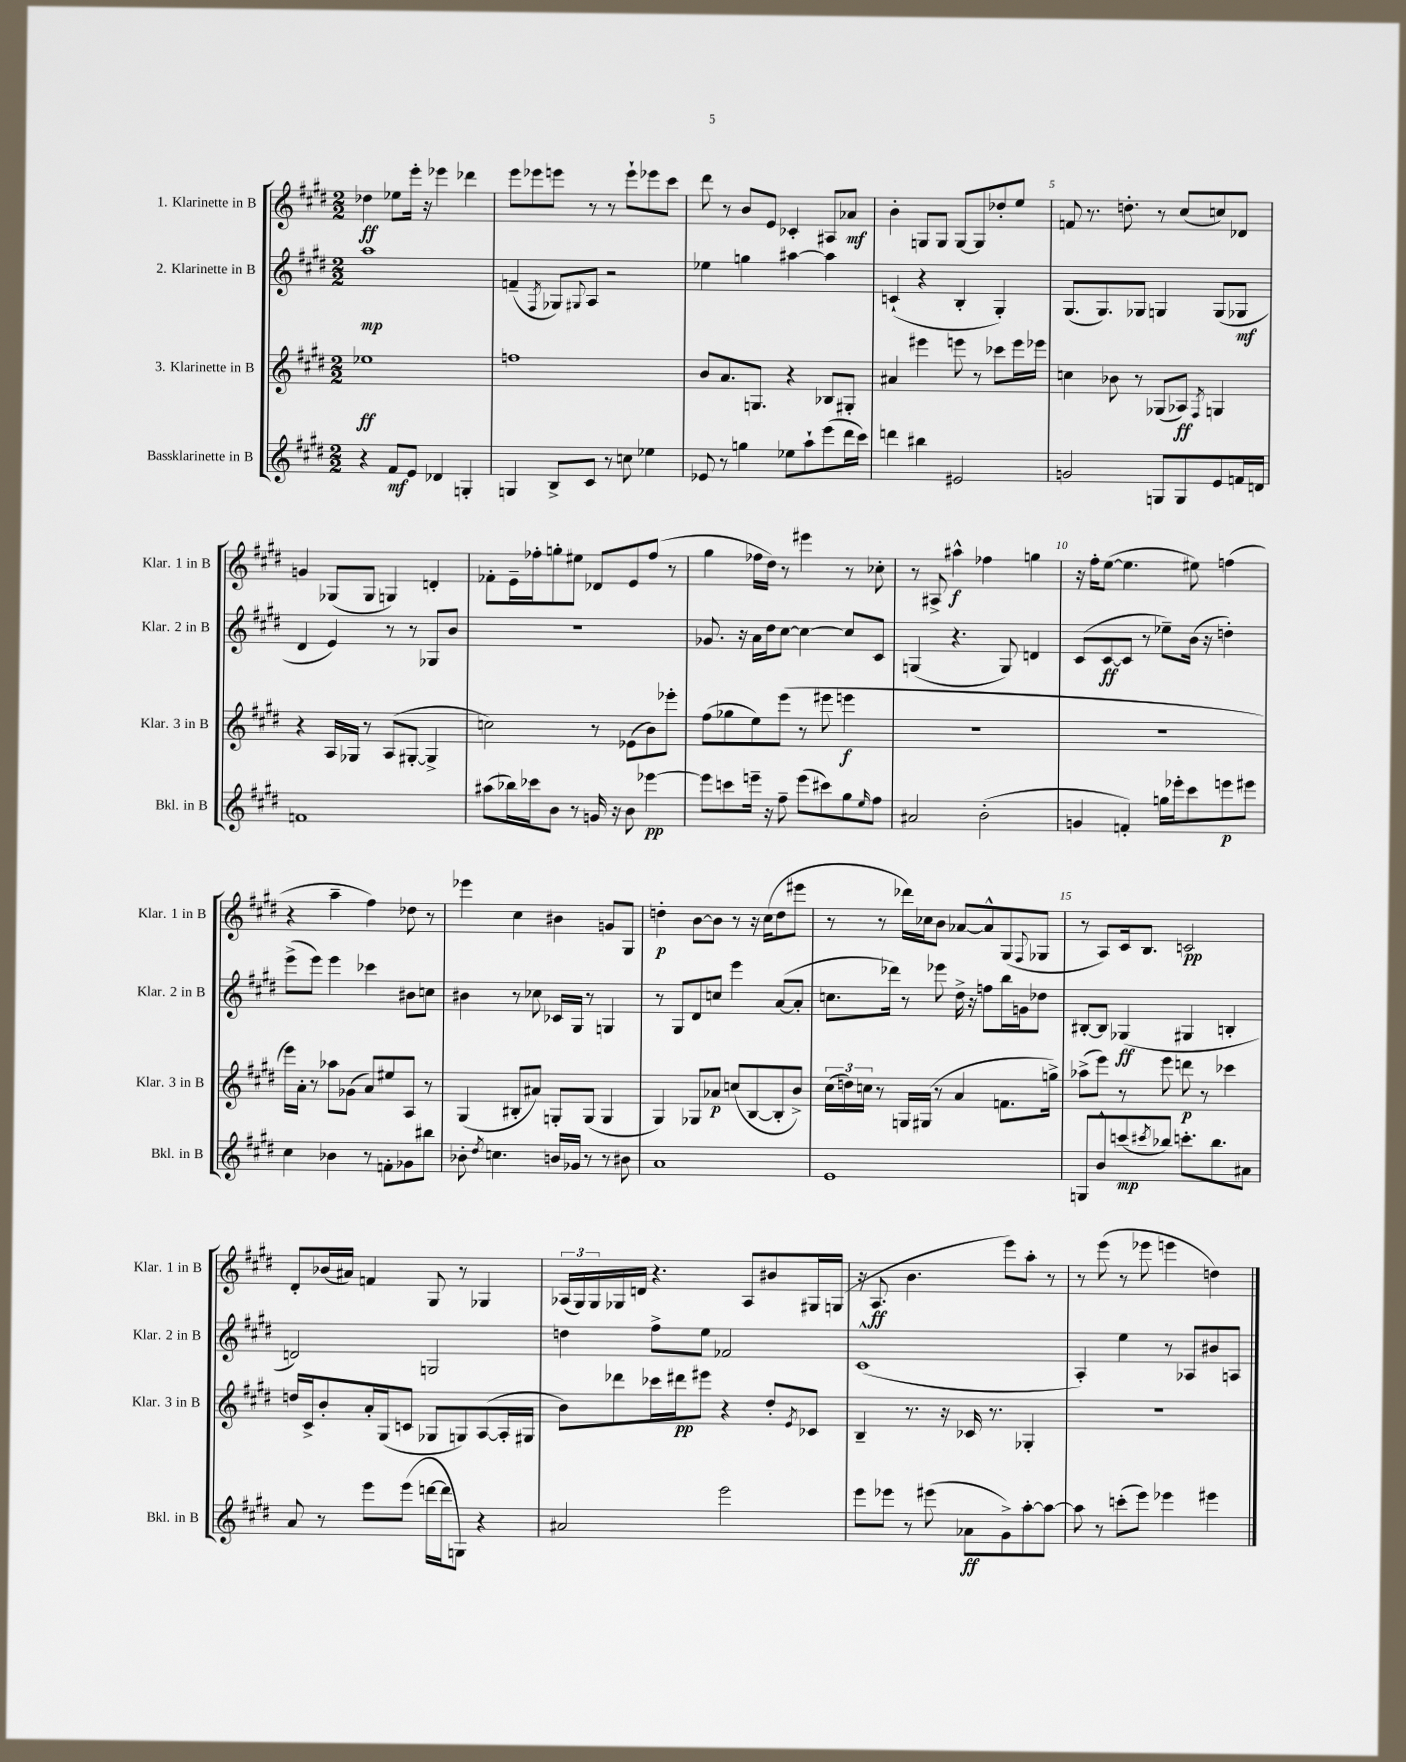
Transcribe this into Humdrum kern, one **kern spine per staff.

**kern	**dynam	**kern	**dynam	**kern	**dynam	**kern	**dynam
*part4	*part4	*part3	*part3	*part2	*part2	*part1	*part1
*staff4	*staff4	*staff3	*staff3	*staff2	*staff2	*staff1	*staff1
*I"Bassklarinette in B	*	*I"3. Klarinette in B	*	*I"2. Klarinette in B	*	*I"1. Klarinette in B	*
*I'Bkl. in B	*	*I'Klar. 3 in B	*	*I'Klar. 2 in B	*	*I'Klar. 1 in B	*
*clefG2	*	*clefG2	*	*clefG2	*	*clefG2	*
*k[f#c#g#d#]	*	*k[f#c#g#d#]	*	*k[f#c#g#d#]	*	*k[f#c#g#d#]	*
*M2/2	*	*M2/2	*	*M2/2	*	*M2/2	*
=1	=1	=1	=1	=1	=1	=1	=1
4r	.	1ee-X	ff	1aa	mp	4dd-X\	ff
8f#/L	mf	.	.	.	.	8ee-X\L	.
8e/J	.	.	.	.	.	16eee'\Jk	.
.	.	.	.	.	.	16r	.
4d-X/	.	.	.	.	.	4eee-X\	.
4Gn'/	.	.	.	.	.	4ddd-X\	.
=2	=2	=2	=2	=2	=2	=2	=2
4Gn/	.	1ffn	.	(4fn~/	.	8eee\L	.
.	.	.	.	.	.	8eee-X\	.
.	.	.	.	8qF#/	.	.	.
8B^/L	.	.	.	8G-X/L)	.	8eeen\J	.
.	.	.	.	8qqG#X/	.	.	.
8c#/J	.	.	.	8A/J	.	8r	.
8r	.	.	.	2r	.	8r	.
8ccn\	.	.	.	.	.	8eee`\L	.
4ee-X\	.	.	.	.	.	8eee-X\	.
.	.	.	.	.	.	8ccc#\J	.
=3	=3	=3	=3	=3	=3	=3	=3
8e-X/	.	8b/L	.	4ee-X\	.	8ddd#\	.
8r	.	8.a/	.	.	.	8r	.
4ggn\	.	.	.	4ggn\	.	8b/L	.
.	.	8.Gn/J	.	.	.	.	.
.	.	.	.	.	.	8e/J	.
8ee-X\L	.	4r	.	[4aa#X\	.	4c-X'/	.
8aa`\	.	.	.	.	.	.	.
(8eee\	.	8B-X/L	.	4aa#\]	.	8A#X/L	.
16ddd#\L	.	8G#X'/J	.	.	.	8a-X/J	mf
16ccc#\JJ)	.	.	.	.	.	.	.
=4	=4	=4	=4	=4	=4	=4	=4
4dddn\	.	4a#X/	.	(4cn`/	.	4b'\	.
4bb#X\	.	4eee#X\	.	4r	.	8Gn/L	.
.	.	.	.	.	.	8G/J	.
2e#X/	.	8eeen\	.	4B'/	.	[8G/L	.
.	.	8r	.	.	.	8G/]	.
.	.	8ccc-X\L	.	4G#'/)	.	8dd-X'/	.
.	.	16eee\L	.	.	.	8ee/J	.
.	.	16eee-X\JJ	.	.	.	.	.
=5	=5	=5	=5	=5	=5	=5	=5
2gn/	.	4ccn\	.	(8.G#/L	.	8fn/	.
.	.	.	.	.	.	8.r	.
.	.	.	.	8.G#/)	.	.	.
.	.	8b-X\	.	.	.	.	.
.	.	.	.	.	.	8.ddn'\	.
.	.	8r	.	8G-X/J	.	.	.
8Gn/L	.	(8G-X/L	.	4Gn/	.	8r	.
8G/	.	8A-X/J)	ff	.	.	(8cc#/L	.
.	.	8qF#/	.	.	.	.	.
8e/	.	4Gn/	.	(8G/L	.	8ccn/)	.
16fn/L	.	.	.	8G-X/J	mf	8d-X/J	.
16dn/JJ	.	.	.	.	.	.	.
!!LO:LB:g=z
=6	=6	=6	=6	=6	=6	=6	=6
1fn	.	4r	.	4d#/	.	4gn/	.
.	.	16A/LL	.	4e/)	.	(8G-X/L	.
.	.	16G-X/JJ	.	.	.	.	.
.	.	8r	.	.	.	8G-/J	.
.	.	(8A/L	.	8r	.	4Gn/)	.
.	.	[8G#X'/J	.	8r	.	.	.
.	.	4G#^/]	.	8G-X/L	.	4dn'/	.
.	.	.	.	8b/J	.	.	.
=7	=7	=7	=7	=7	=7	=7	=7
(8aa#X\L	.	2ccn\)	.	1r	.	8f-X'\L	.
16bb-X\L)	.	.	.	.	.	16e~\L	.
16ccc-X\J	.	.	.	.	.	16ff-X'\J	.
8b\J	.	.	.	.	.	8ggn'\	.
8r	.	.	.	.	.	8ee#X\J	.
16gn/	.	8r	.	.	.	8d-X/L	.
16r	.	.	.	.	.	.	.
8b\	.	(8e-X\L	.	.	.	8e/	.
[4eee-X\	pp	8b\)	.	.	.	(8ff-/J	.
.	.	8eee-X'\J	.	.	.	8r	.
=8	=8	=8	=8	=8	=8	=8	=8
8eee-\L]	.	(8ff#\L	.	8.g-X/	.	4gg#\	.
8cccn\	.	8gg-X\	.	.	.	.	.
.	.	.	.	16r	.	.	.
16eeen~\Jk	.	8ee\)	.	16a\LL	.	16ff-X\LL	.
16r	.	.	.	16dd#\J	.	16dd#\JJ)	.
8ff#~\	.	(8eee\J	.	[8cc#\J	.	8r	.
(8eee\L	.	8r	.	4cc#\_	.	4eee#X\	.
8ccc#X\)	.	8eee#X\	.	.	.	.	.
8gg#\	.	4eeen\	f	8cc#/L]	.	8r	.
16qqee/	.	.	.	.	.	.	.
8ff#\J	.	.	.	8c#/J	.	8cc-X'\	.
=9	=9	=9	=9	=9	=9	=9	=9
2a#X/	.	1r	.	(4Gn/	.	8r	.
.	.	.	.	.	.	8A#X^/	.
.	.	.	.	4.r	.	4aa#X^^\	f
(2b'\	.	.	.	.	.	4ff-X\	.
.	.	.	.	8G/)	.	.	.
.	.	.	.	4dn/	.	4ggn\	.
=10	=10	=10	=10	=10	=10	=10	=10
4gn/	.	1r	.	(8c#/L	.	16r	.
.	.	.	.	.	.	16ff#'\KL	.
.	.	.	.	[8c#/	ff	([8ee\J	.
4fn'/)	.	.	.	8c#/J]	.	4.ee\]	.
.	.	.	.	8r	.	.	.
16ggn\LL	.	.	.	8ee-X~\L)	.	.	.
16eee-X'\J	.	.	.	.	.	.	.
8ccc#\	.	.	.	(16b\Jk	.	8ee#X\)	.
.	.	.	.	16r	.	.	.
8eeen\	p	.	.	4ddn'\)	.	(4ffn\	.
8eee#X\J	.	.	.	.	.	.	.
!!LO:LB:g=z
=11	=11	=11	=11	=11	=11	=11	=11
4cc#\	.	16eee\LL)	.	(8eee^\L	.	4r	.
.	.	16a'\JJ	.	.	.	.	.
.	.	8r	.	8eee\J)	.	.	.
4b-X\	.	8aa-X\L	.	4eee\	.	4aa~\	.
.	.	(8g-X\J	.	.	.	.	.
8r	.	8a/L)	.	4ccc-X\	.	4ff#\)	.
8fn'\L	.	8ee#X/	.	.	.	.	.
8g-X\	.	8A/J	.	8b#X\L	.	8dd-X\	.
8bb#X\J	.	8r	.	8ccn\J	.	8r	.
=12	=12	=12	=12	=12	=12	=12	=12
8b-X'\	.	(4G#/	.	4b#X\	.	4eee-X\	.
8qdd#/	.	.	.	.	.	.	.
4.ccn\	.	.	.	.	.	.	.
.	.	8B#X'/L	.	8r	.	4cc#\	.
.	.	8a#X/J)	.	8cc-X\	.	.	.
16bn/LL	.	8Gn'/L	.	16c-X/LL	.	4b#X\	.
16g-X/JJ	.	.	.	16G#/JJ	.	.	.
8r	.	(8G/J	.	8r	.	.	.
8r	.	4G/	.	4Gn/	.	8gn/L	.
8b#X\	.	.	.	.	.	8G#/J	.
=13	=13	=13	=13	=13	=13	=13	=13
1a	.	4G#/)	.	8r	.	4ddn'\	p
.	.	.	.	8G#/L	.	.	.
.	.	8G-X/L	.	8d#/	.	[8b\L	.
.	.	8a-X/J	p	8ccn/J	.	8b\J]	.
.	.	(8ccn/L	.	4eee\	.	8r	.
.	.	[8B/	.	.	.	16r	.
.	.	.	.	.	.	(16cc#\KL	.
.	.	8B'/]	.	([8a/L	.	8dd\	.
.	.	8b^/J)	.	8a'/J]	.	8eee#X\J	.
=14	=14	=14	=14	=14	=14	=14	=14
1e	.	(24cc#\LL	.	8.ccn\L	.	8r	.
.	.	24ddn\)	.	.	.	.	.
.	.	24ccn\JJ	.	.	.	.	.
.	.	8r	.	.	.	8r	.
.	.	.	.	16ddd-X\Jk)	.	.	.
.	.	16Gn/LL	.	8r	.	16ddd-X\LL)	.
.	.	(16G#X/JJ	.	.	.	16cc-X\J	.
.	.	8r	.	8eee-X\	.	8b\J	.
.	.	4a/	.	16dd#^\	.	[8a-X/L	.
.	.	.	.	16r	.	.	.
.	.	.	.	8ffn\L	.	8a-^^/]	.
.	.	8.fn\L	.	16bb\L	.	(8G#/	.
.	.	.	.	16gn\J	.	.	.
.	.	.	.	.	.	8qqF#/	.
.	.	.	.	8dd-X\J	.	8G-X/J	.
.	.	16ggn^\Jk)	.	.	.	.	.
=15	=15	=15	=15	=15	=15	=15	=15
8Gn/L	.	(8aa-X^\L	.	[8B#X'/L	.	8r	.
8b^^/	.	8eee\J)	.	8B#/J]	.	8A/L)	.
(8cccn/	mp	8r	.	(4G-X/	ff	16c#/k	.
.	.	.	.	.	.	8.B/J	.
8qccc#X/	.	.	.	.	.	.	.
8bb-X/J)	.	8eee\	.	.	.	.	.
8.cccn'\L	.	8dddn\	p	4G#X/	.	2cn/	pp
.	.	8r	.	.	.	.	.
8.bb-\	.	.	.	.	.	.	.
.	.	4ccc-X\	.	4Bn'/	.	.	.
8a#X\J	.	.	.	.	.	.	.
!!LO:LB:g=z
=16	=16	=16	=16	=16	=16	=16	=16
8a/	.	16ddn/LL	.	2dn/)	.	8d#'/L	.
.	.	16c#^/J	.	.	.	.	.
8r	.	8b'/	.	.	.	(16b-X/L	.
.	.	.	.	.	.	16a#X/JJ)	.
8eee\L	.	16a'/L	.	.	.	4fn/	.
.	.	(16G#/J	.	.	.	.	.
(8eee\J	.	8cn/J	.	.	.	.	.
[16dddn\LL	.	8G-X/L	.	2Gn/	.	8G#/	.
16ddd\J]	.	.	.	.	.	.	.
8Gn\J)	.	8Gn/)	.	.	.	8r	.
4r	.	([8A/	.	.	.	4G-X/	.
.	.	16A'/L]	.	.	.	.	.
.	.	16G#X/JJ	.	.	.	.	.
=17	=17	=17	=17	=17	=17	=17	=17
2a#X/	.	8b\L)	.	4ddn\	.	(24A-X/LL	.
.	.	.	.	.	.	24G#/)	.
.	.	.	.	.	.	24G#/	.
.	.	8ddd-X\	.	.	.	16G-X/	.
.	.	.	.	.	.	16dn/JJ	.
.	.	16ccc-X\L	.	8ff#^\L	.	4.r	.
.	.	16ddd#X\J	pp	.	.	.	.
.	.	8eee#X\J	.	8ee\J	.	.	.
2eee\	.	4r	.	2f-X/	.	.	.
.	.	.	.	.	.	8A-/L	.
.	.	8dd#'/L	.	.	.	8b#X/	.
.	.	8qe/	.	.	.	.	.
.	.	8c-X/J	.	.	.	16G#X/L	.
.	.	.	.	.	.	(16Gn/JJ	.
=18	=18	=18	=18	=18	=18	=18	=18
8eee\L	.	4B~/	.	(1c#^^	.	16r	.
.	.	.	.	.	.	8.A/	ff
8eee-X\J	.	.	.	.	.	.	.
8r	.	8.r	.	.	.	4.b\	.
(8eee#X\	.	.	.	.	.	.	.
.	.	16r	.	.	.	.	.
8a-X\L	ff	16c-X/	.	.	.	.	.
.	.	8.r	.	.	.	.	.
8g#^\)	.	.	.	.	.	8eee\L)	.
[8aa'\	.	4G-X'/	.	.	.	8aa'\J	.
8aa\J_	.	.	.	.	.	8r	.
=19	=19	=19	=19	=19	=19	=19	=19
8aa\]	.	1r	.	4A'/)	.	8r	.
8r	.	.	.	.	.	(8eee\	.
(8cccn'\L	.	.	.	4ee\	.	8r	.
8eee\J)	.	.	.	.	.	8eee-X\	.
4eee-X\	.	.	.	8r	.	4eeen\	.
.	.	.	.	8A-X/L	.	.	.
4eee#X\	.	.	.	8b#X/	.	4ddn\)	.
.	.	.	.	8An/J	.	.	.
==	==	==	==	==	==	==	==
*-	*-	*-	*-	*-	*-	*-	*-
